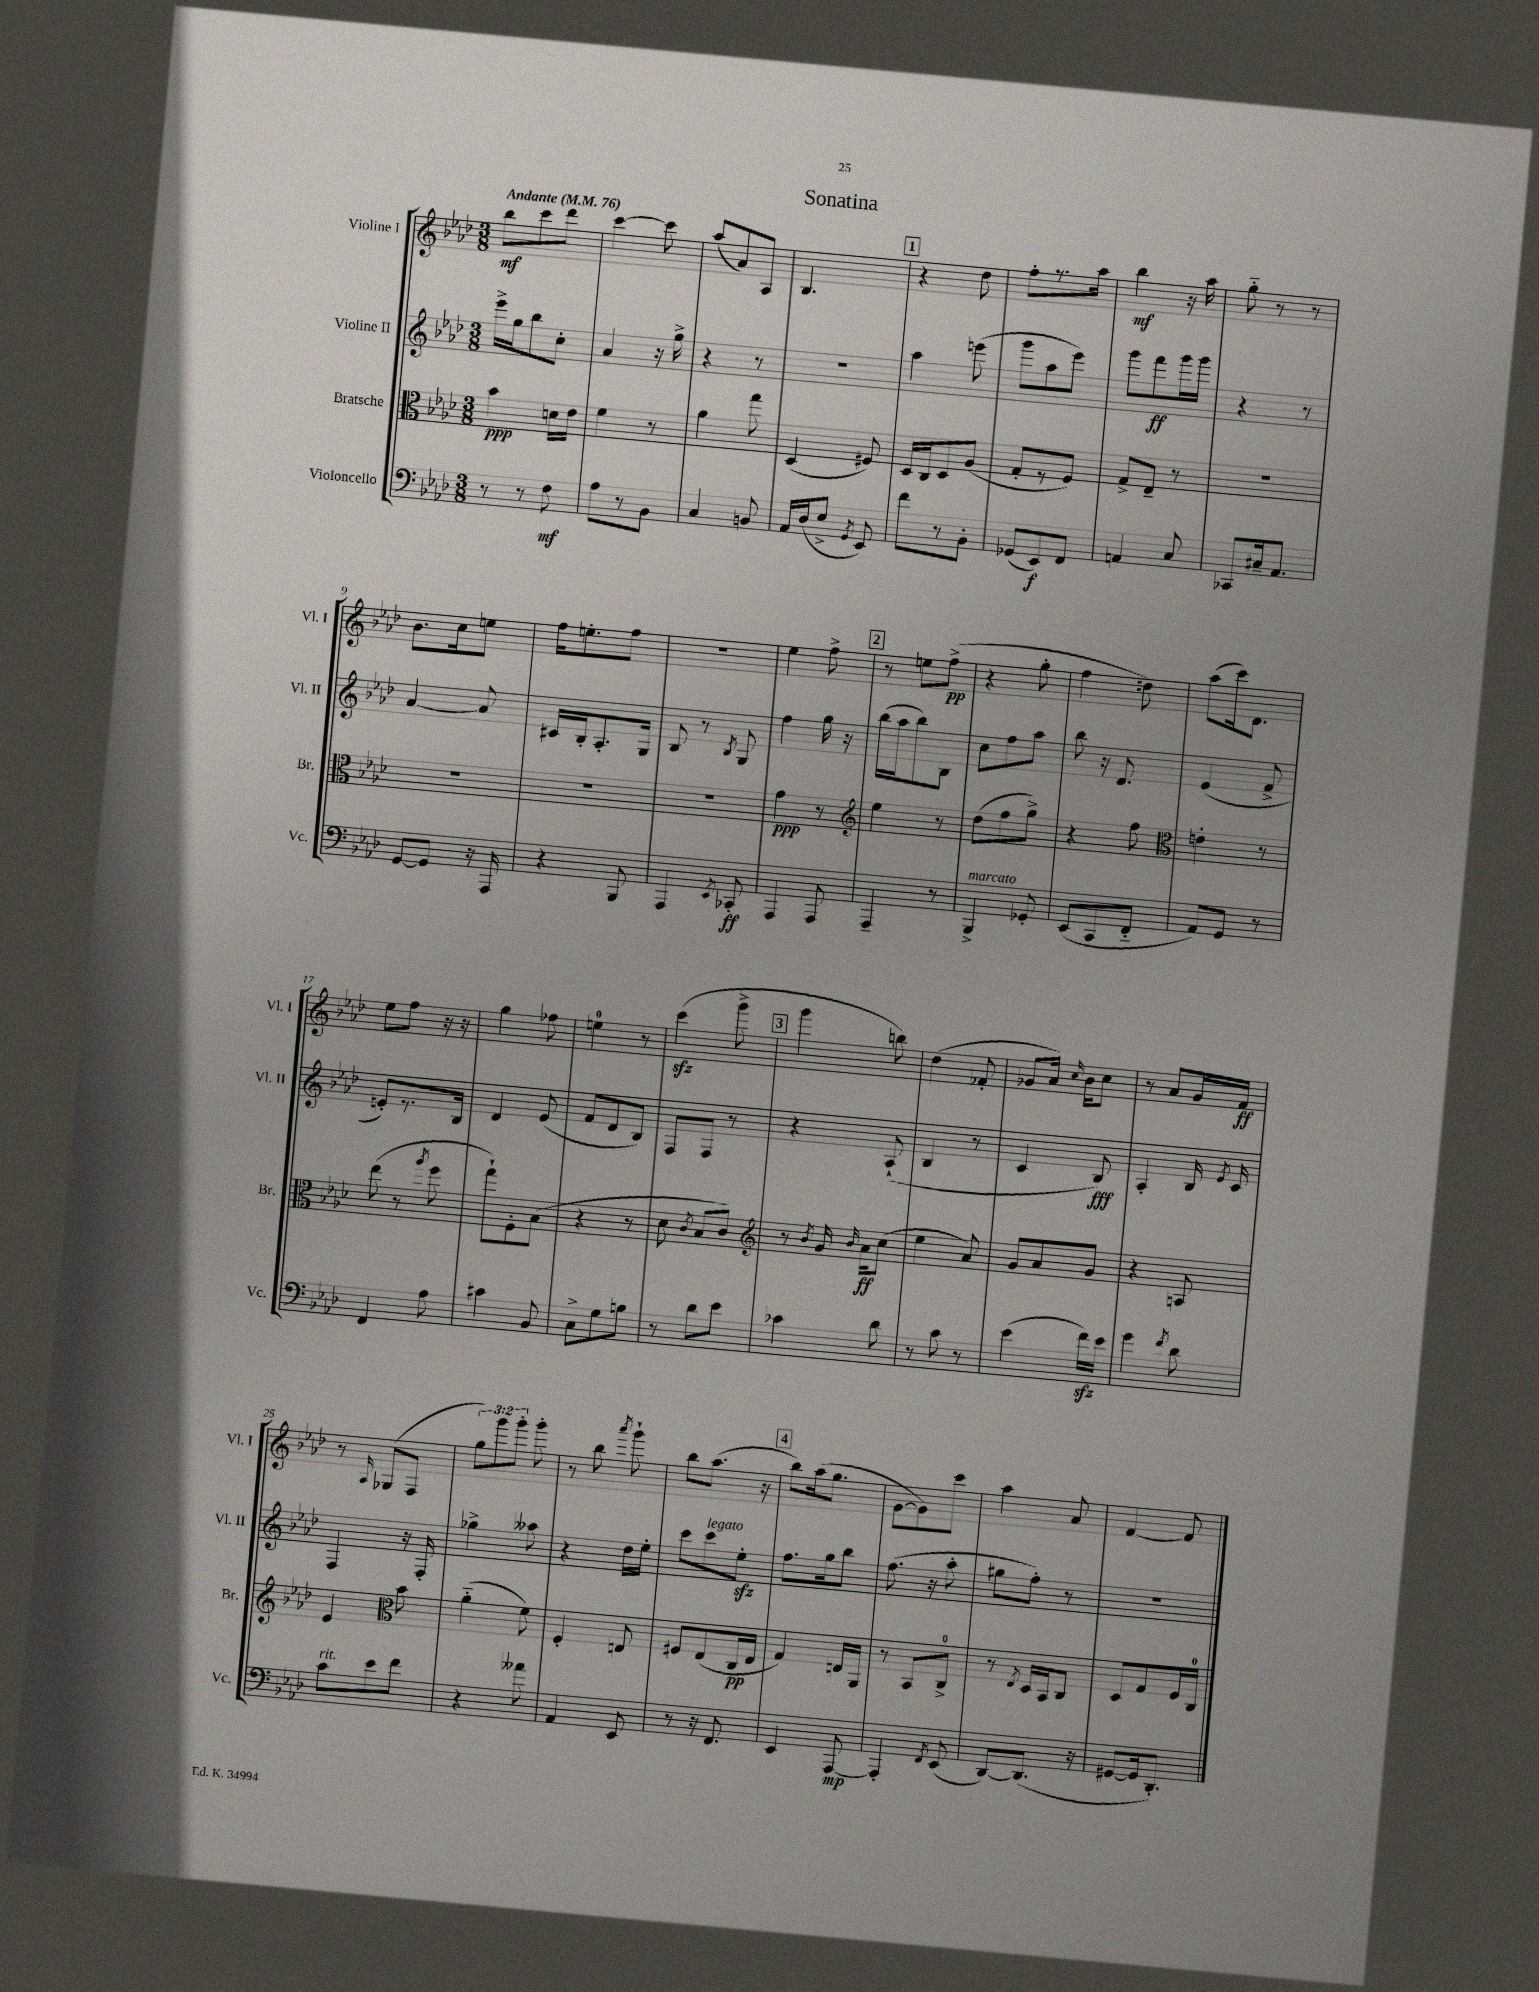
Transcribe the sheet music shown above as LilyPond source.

\header { title = "Sonatina" }
<<
\new StaffGroup <<
\new Staff = "s0" \with { instrumentName = "Violine I" shortInstrumentName = "Vl. I" } {
    \clef treble \key aes \major \numericTimeSignature \time 3/8 \override Staff.TupletNumber.text = #tuplet-number::calc-fraction-text \tempo "Andante" 4 = 76
    \autoBeamOff bes''8[\mf c'''8 des'''8] |
    c'''4~ c'''8 |
    aes''8[( aes'8) aes8] |
    bes4. |
    \mark \markup { \box "1" } r4 des''8 |
    f''8[-. r8. aes''16] |
    bes''4\mf r16 aes''16 |
    g''8-_ r8 r8 |
    bes'8.[ c''16 e''8] |
    f''16[ e''8.-. f''8] |
    R4. |
    ees''4 f''8-> |
    \mark \markup { \box "2" } r8 e''8[ f''8]->\pp( |
    r4 g''8-. |
    f''4 d''8) |
    aes''8[( c'''16) des'8.] |
    ees''8[ f''8] r16 r16 |
    g''4 fes''8 |
    e''4-0 r8 |
    c'''4\sfz( g'''8-> |
    \mark \markup { \box "3" } g'''4 b''8) |
    des''4( fes'8-. |
    ges'8[ aes'16]) \grace { c''16 } bes'16[ c''8] |
    r8 aes'8[ g'16 f'16]\ff |
    r8 \grace { aes16 } ges8[( f8] |
    \tuplet 3/2 { g''8[) g'''8 g'''8]-. } g'''8-. |
    r8 bes''8 \acciaccatura { aes'''8 } g'''8-! |
    bes''8[ aes''8.]( r16 |
    \mark \markup { \box "4" } bes''8[) aes''16( g''8.] |
    g'8[~ g'8) c'''8] |
    aes''4 aes'8 |
    f'4~ f'8 \bar "|." |
}
\new Staff = "s1" \with { instrumentName = "Violine II" shortInstrumentName = "Vl. II" } {
    \clef treble \key aes \major \numericTimeSignature \time 3/8
    \autoBeamOff ees'''16[-> g''16 bes''8 c''8]-. |
    aes'4 r16 g''16-> |
    r4 r8 |
    r4. |
    \mark \markup { \box "1" } aes''4 e'''8( |
    g'''8[ aes''8 ees'''8]) |
    g'''8[ f'''8\ff g'''16 g'''16] |
    r4 r8 |
    aes'4~ aes'8 |
    cis'16[ bes16-. aes8.-. g16] |
    bes8 r8 \acciaccatura { bes8 } g8 |
    f''4 g''16 r16 |
    \mark \markup { \box "2" } bes''16[( aes''16 bes''8) bes8] |
    c''8[ f''8 aes''8] |
    bes''8 r16 des'8. |
    ees'4( f'8-> |
    e'8[-.) r8. bes16] |
    des'4 ees'8( |
    f'8[ des'8 bes8]) |
    f8[ f8] r8 |
    \mark \markup { \box "3" } r4 aes8-!( |
    bes4 r8 |
    c'4 bes8\fff) |
    aes4-. bes16 \acciaccatura { ees'8 } c'16 |
    f4 r16 f16-. |
    ges''4-> aeses''8 |
    r4 des''16[ ees''16]-. |
    c'''8[ c'''8^\markup { \italic "legato" } ees''8]-.\sfz |
    \mark \markup { \box "4" } f''8.[ g''16 bes''8] |
    f''8.( r16 aes''8-. |
    gis''8[ f''8]-.) r8 |
    R4. \bar "|." |
}
\new Staff = "s2" \with { instrumentName = "Bratsche" shortInstrumentName = "Br." } {
    \clef alto \key aes \major \numericTimeSignature \time 3/8
    \autoBeamOff bes'4\ppp d'16[ ees'16] |
    f'4 r8 |
    aes'4 g''8 |
    des4( fis8) |
    \mark \markup { \box "1" } des16[ c16 des8 aes8]( |
    g8[-. r8 f8]) |
    g8[-> ees8]-- r8 |
    R4. |
    R4. |
    R4. |
    R4. |
    g'4\ppp r8 |
    \mark \markup { \box "2" } \clef treble ees''4 r8 |
    des''8[( f''8 g''8]->) |
    r4 f''8 |
    \clef alto e'4-. r8 |
    ees''8( r8 \acciaccatura { aes''8 } f''8 |
    g''8[-!) f8-. bes8]( |
    r4 r8 |
    des'8 \acciaccatura { c'8 } bes8[ c'8]) |
    \mark \markup { \box "3" } \clef treble r8 \acciaccatura { bes'8 } g'16 \grace { bes'16 } aes'16[\ff c''8]( |
    ees''4 aes'8) |
    g'8[ aes'8 g'8] |
    r4 a8 |
    ees'4 \clef alto bes'8 |
    aes'4-_( f'8) |
    f4-. e8 |
    fis8[ ees8( c16\pp ees16] |
    \mark \markup { \box "4" } g4) e16[ aes,16] |
    r8 bes,8[ c8]-0-> |
    r8 \acciaccatura { ees8 } des16[ bes,16 c8] |
    des8[ g8 f16 c16]-0 \bar "|." |
}
\new Staff = "s3" \with { instrumentName = "Violoncello" shortInstrumentName = "Vc." } {
    \clef bass \key aes \major \numericTimeSignature \time 3/8
    \autoBeamOff r8 r8 f8\mf |
    aes8[ r8 bes,8] |
    c4 b,8 |
    aes,16[ des16( ees8]-> \acciaccatura { g,8 } ees,8) |
    \mark \markup { \box "1" } f'8[ r8 bes,8]-. |
    ges,8[( ees,8\f) f,8] |
    a,4 c8 |
    ces,8[ cis16-- aes,8.] |
    g,8[~ g,8] r16 aes,,16 |
    r4 bes,,8 |
    aes,,4 \acciaccatura { ees,8 } ces,8-.\ff |
    aes,,4 aes,,8 |
    \mark \markup { \box "2" } aes,,4-- r8 |
    bes,,4->^\markup { \italic "marcato" } ges,8-. |
    ees,8[( c,8 f,8]-_ |
    aes,8[) g,8] r8 |
    f,4 aes8 |
    cis'4 bes,8 |
    c8[-> g8 b8] |
    r8 des'8[ ees'8] |
    \mark \markup { \box "3" } ces'4 des'8 |
    r8 c'8 r8 |
    ees'4( f'16[\sfz) ees'16] |
    g'4 \acciaccatura { f'8 } des'8 |
    c'8[^\markup { \italic "rit." } ees'8 f'8] |
    r4 aeses'8 |
    aes,4 ees,8 |
    r8 r16 f,8. |
    \mark \markup { \box "4" } ees,4 aes,,8~\mp |
    aes,,4-. \acciaccatura { f,8 } ees,8( |
    des,8[~) des,8.]( r16 |
    gis,8[~ gis,16 des,8.]-.) \bar "|." |
}
>>
>>
